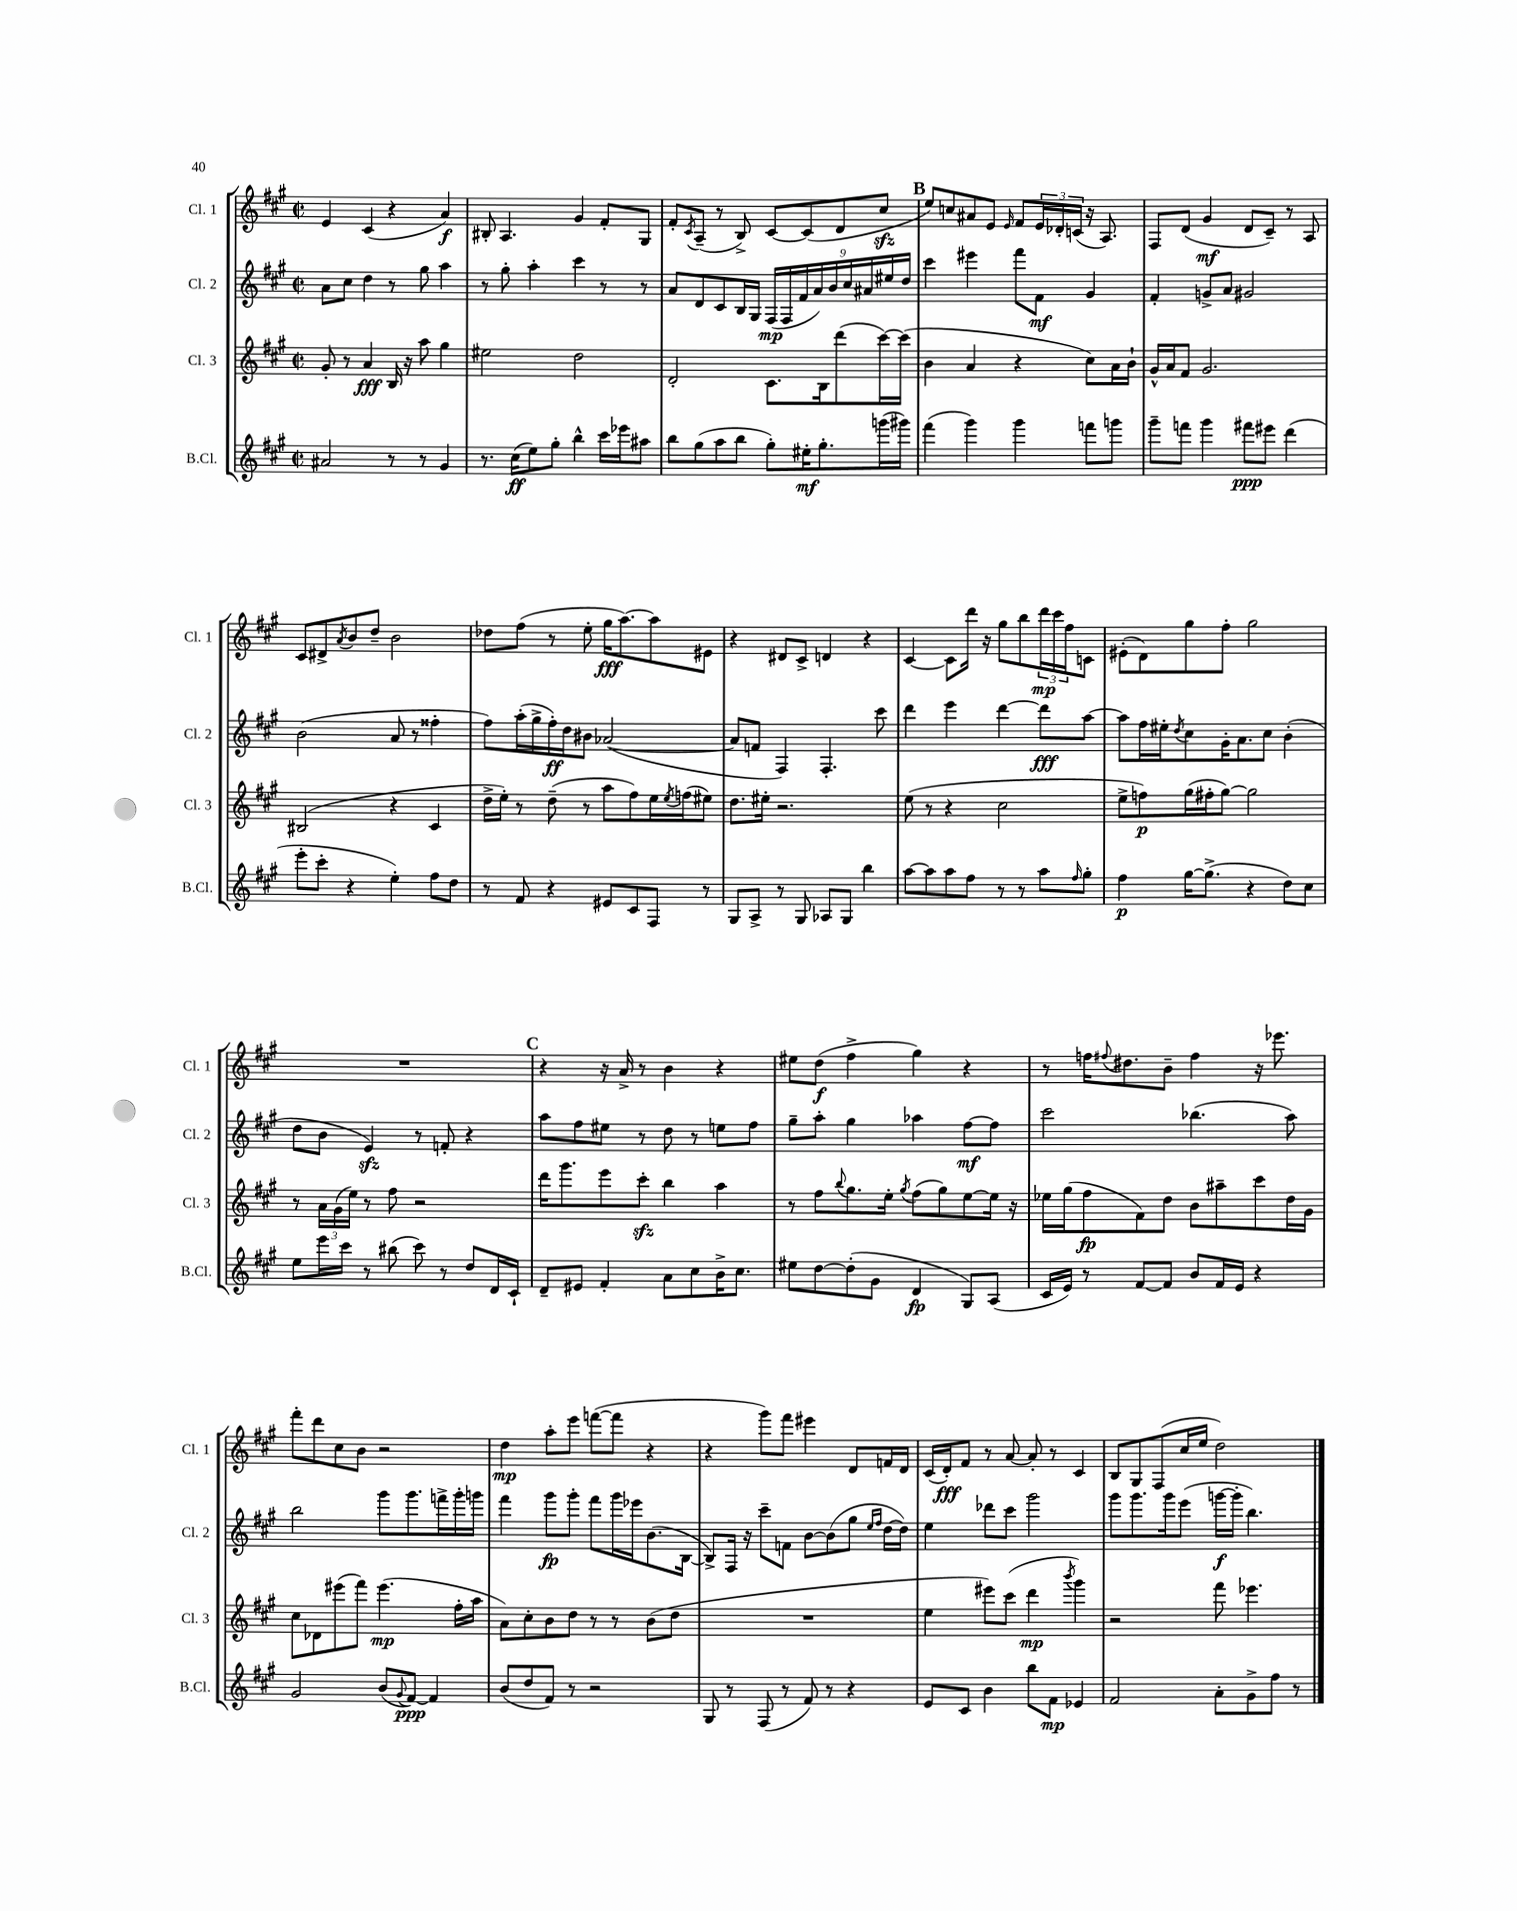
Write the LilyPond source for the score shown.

<<
\new StaffGroup <<
\new Staff = "s0" \with { instrumentName = "Cl. 1" shortInstrumentName = "Cl. 1" } {
    \clef treble \key a \major \defaultTimeSignature \time 2/2
    e'4 cis'4( r4 a'4\f) |
    bis8-. a4. gis'4 fis'8-. gis8 |
    fis'8-. \acciaccatura { cis'8 } a8--( r8 b8->) cis'8~ cis'8( d'8 cis''8\sfz |
    \mark \markup { \bold "B" } e''8) c''8 ais'8 e'8 \grace { e'16 } fis'8 \tuplet 3/2 { e'16 des'16-. c'16( } r16 a8.) |
    fis8 d'8( gis'4\mf d'8 cis'8--) r8 a8 |
    cis'8 dis'8-> \acciaccatura { a'8 } b'8 d''8-- b'2 |
    des''8 fis''8( r8 e''8-. gis''16\fff a''8.~) a''8 eis'8 |
    r4 dis'8 cis'8-> d'4 r4 |
    cis'4~ cis'8 d'''16 r16 gis''8 b''8 \tuplet 3/2 { d'''16\mp cis'''16 fis''16 } c'8 |
    eis'8-.( d'8) gis''8 fis''8-. gis''2 |
    R1 |
    \mark \markup { \bold "C" } r4 r16 a'16-> r8 b'4 r4 |
    eis''8 d''8\f( fis''4-> gis''4) r4 |
    r8 f''16 \appoggiatura { fis''8 } dis''8. b'8-- fis''4 r16 ees'''8. |
    fis'''8-. d'''8 cis''8 b'8 r2 |
    d''4\mp a''8-. e'''8 f'''8~( f'''8 r4 |
    r4 gis'''8) fis'''8 eis'''4 d'8 f'16 d'16 |
    cis'16( d'16-.\fff) fis'8 r8 a'8~ a'8-. r8 cis'4 |
    b8 gis8 fis8( cis''16 e''16 d''2) \bar "|." |
}
\new Staff = "s1" \with { instrumentName = "Cl. 2" shortInstrumentName = "Cl. 2" } {
    \clef treble \key a \major \defaultTimeSignature \time 2/2
    a'8 cis''8 d''4 r8 gis''8 a''4 |
    r8 gis''8-. a''4-. cis'''4 r8 r8 |
    a'8 d'8 cis'8 b16 gis16 \tuplet 9/8 { fis16\mp( fis16 fis'16 a'16) b'16 cis''16 ais'16 eis''16 d''16 } |
    \mark \markup { \bold "B" } cis'''4 eis'''4 fis'''8 fis'8\mf gis'4 |
    fis'4-. g'8-> a'8 gis'2 |
    b'2( a'8 r8 fisis''4-. |
    fis''8) a''16-.( gis''16-> fis''16-.\ff) d''16 bis'8 aes'2~( |
    aes'8 f'8 fis4) fis4.-. cis'''8 |
    d'''4 e'''4 d'''4~ d'''8\fff a''8~ |
    a''8 fis''16 eis''16-. \acciaccatura { d''8 } cis''8 gis'16-. a'8. cis''8 b'4-.( |
    d''8 b'8 e'4\sfz) r8 f'8-. r4 |
    \mark \markup { \bold "C" } a''8 fis''8 eis''8 r8 d''8 r8 e''8 fis''8 |
    gis''8-- a''8-. gis''4 aes''4 fis''8~\mf fis''8 |
    cis'''2 bes''4.( a''8) |
    b''2 gis'''8 gis'''8. f'''16-> gis'''16-. g'''16 |
    fis'''4 gis'''8\fp gis'''8-. fis'''8 gis'''16 ees'''16 b'8.( b16~ |
    b8->) fis16 r16 cis'''8-- f'8 b'8~ b'8( gis''8 \grace { e''16 fis''16 } d''16~ d''16) |
    e''4 des'''8 cis'''8 gis'''2 |
    gis'''8 gis'''8. gis'''16 e'''8( g'''16~\f g'''16-. b''4.) \bar "|." |
}
\new Staff = "s2" \with { instrumentName = "Cl. 3" shortInstrumentName = "Cl. 3" } {
    \clef treble \key a \major \defaultTimeSignature \time 2/2
    gis'8-. r8 a'4\fff b16 r16 a''8 gis''4 |
    eis''2 d''2 |
    d'2-. cis'8. b16 d'''8( cis'''16~) cis'''16( |
    \mark \markup { \bold "B" } b'4 a'4 r4 cis''8) a'16 b'16-! |
    gis'16-^ a'16 fis'8 gis'2. |
    bis2( r4 cis'4 |
    d''16-> e''16-.) r8 d''8--( r8 a''8 fis''8) e''16 \acciaccatura { e''8 } f''16( eis''8) |
    d''8. eis''16-. r2. |
    e''8( r8 r4 cis''2 |
    e''8-> f''8\p) gis''16( fis''16-. gis''8~) gis''2 |
    r8 \tuplet 3/2 { a'16 gis'16( e''16) } r8 fis''8 r2 |
    \mark \markup { \bold "C" } d'''16 gis'''8. e'''8 cis'''8-.\sfz b''4 a''4 |
    r8 fis''8 \appoggiatura { b''8 } gis''8. e''16-. \acciaccatura { gis''8 } fis''8( gis''8) e''8~ e''16 r16 |
    ees''16 gis''16( fis''8\fp fis'8) d''8 b'8 ais''8-- cis'''8 d''16 gis'16 |
    cis''8 des'8 eis'''8( fis'''8) eis'''4.\mp( fis''16-. a''16 |
    a'8) cis''8-. b'8 d''8 r8 r8 b'8( d''8 |
    R1 |
    e''4 eis'''8) cis'''8( d'''4\mp \acciaccatura { b'''8 } gis'''4) |
    r2 fis'''8 ees'''4. \bar "|." |
}
\new Staff = "s3" \with { instrumentName = "B.Cl." shortInstrumentName = "B.Cl." } {
    \clef treble \key a \major \defaultTimeSignature \time 2/2
    ais'2 r8 r8 gis'4 |
    r8. cis''16\ff( e''8) gis''8-. b''4-^ cis'''16 ees'''16 ais''8 |
    b''8 gis''8( a''8 b''8 gis''8-.) eis''16-.\mf gis''8.-. g'''16( gis'''16) |
    \mark \markup { \bold "B" } fis'''4( gis'''4) gis'''4 f'''8 g'''8 |
    gis'''8-- f'''8 gis'''4 fis'''8\ppp eis'''8 d'''4( |
    e'''8-. cis'''8-. r4 e''4-.) fis''8 d''8 |
    r8 fis'8 r4 eis'8 cis'8 fis8 r8 |
    gis8 a8-> r8 gis8 aes8 gis8 b''4 |
    a''8~ a''8 a''8 fis''8 r8 r8 a''8 \grace { fis''16 } gis''8-. |
    fis''4\p gis''16~ gis''8.->( r4 d''8) cis''8 |
    e''8 e'''16 cis'''16 r8 bis''8( cis'''8) r8 d''8 d'16 cis'16-! |
    \mark \markup { \bold "C" } d'8-- eis'8 fis'4-. a'8 cis''8 b'16-> cis''8. |
    eis''8 d''8~ d''8-.( gis'8 d'4\fp gis8) a8( |
    cis'16 e'16) r8 fis'8~ fis'8 b'8 fis'16 e'16 r4 |
    gis'2 b'8( \appoggiatura { gis'8 } fis'8~\ppp) fis'4 |
    b'8( d''8 fis'8) r8 r2 |
    gis8 r8 fis8( r8 fis'8) r8 r4 |
    e'8 cis'8 b'4 b''8 fis'8\mp ees'4 |
    fis'2 a'8-. gis'8-> fis''8 r8 \bar "|." |
}
>>
>>
\layout { \context { \Score \remove "Bar_number_engraver" } }
